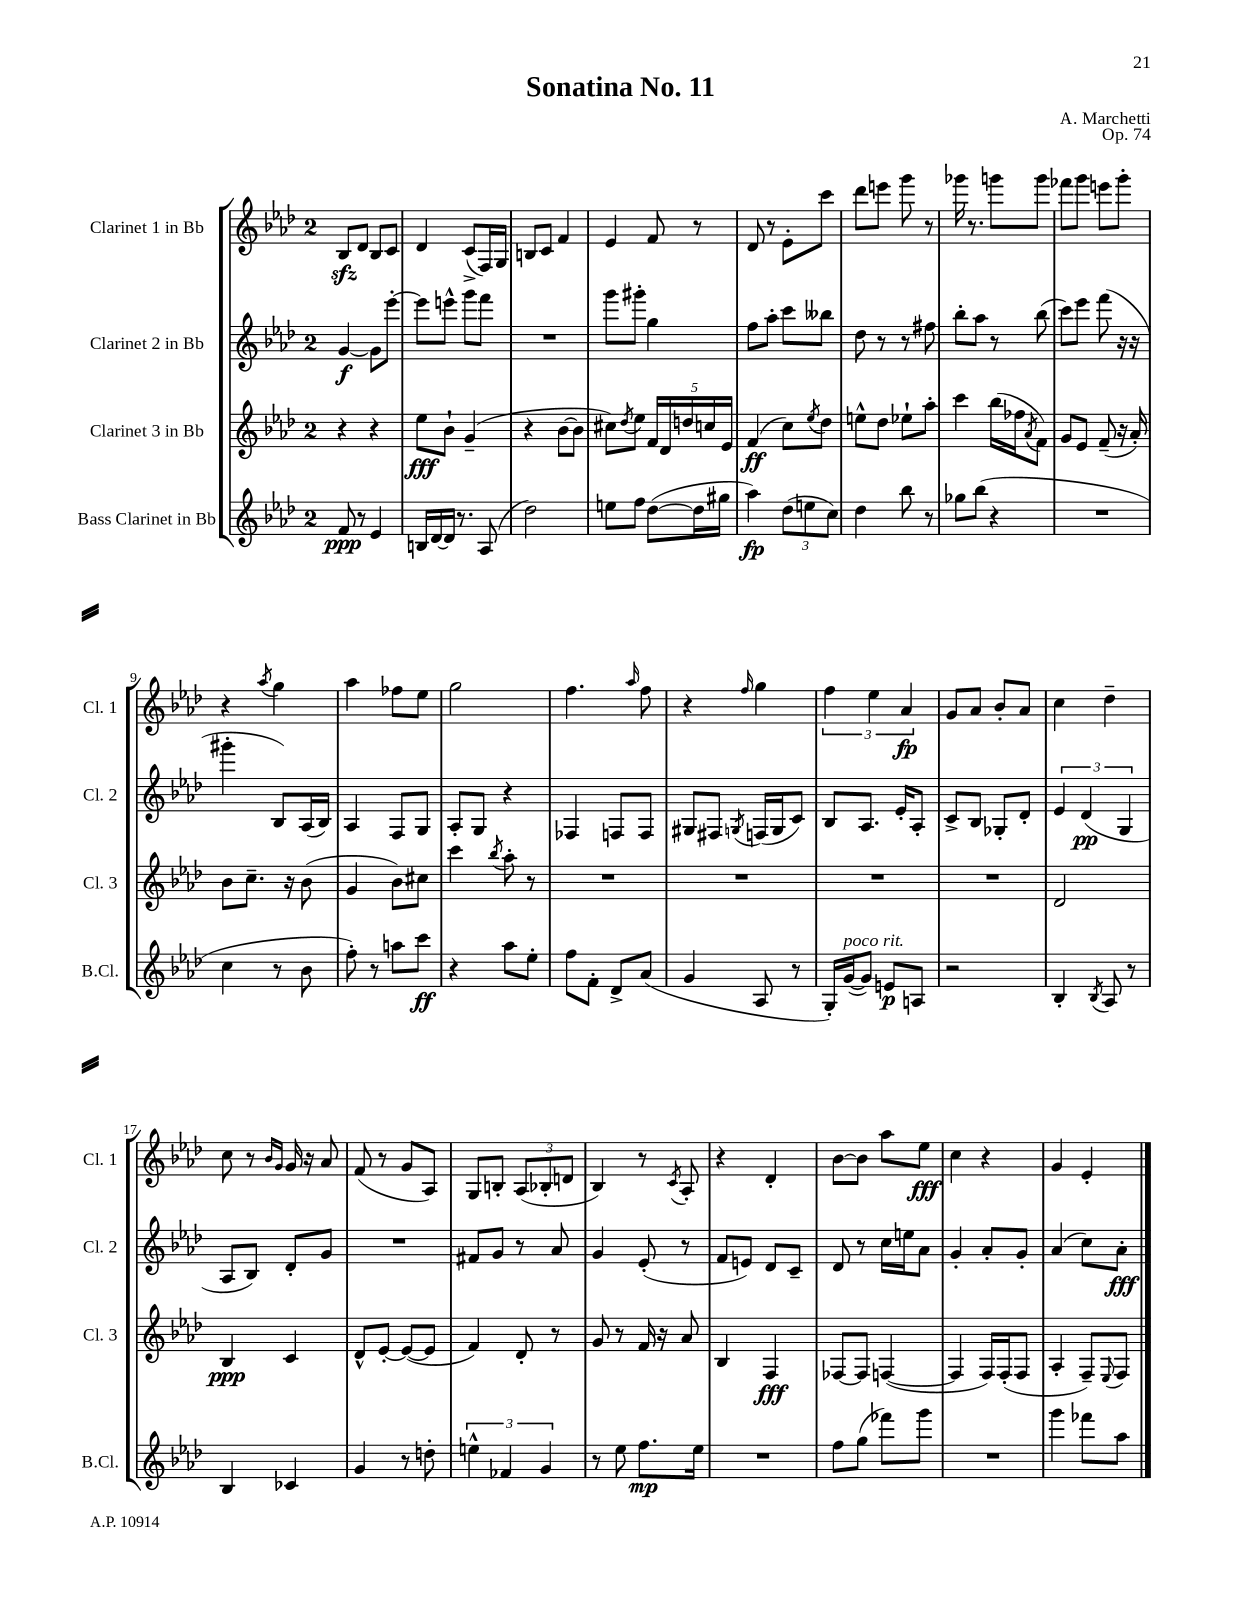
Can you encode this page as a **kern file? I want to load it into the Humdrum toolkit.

**kern	**kern	**kern	**kern
*staff4	*staff3	*staff2	*staff1
*clefG2	*clefG2	*clefG2	*clefG2
*k[b-e-a-d-]	*k[b-e-a-d-]	*k[b-e-a-d-]	*k[b-e-a-d-]
*M2/4	*M2/4	*M2/4	*M2/4
8f	4r	[4g	8B-
8r	.	.	8d-
4e-	4r	8g]	8B-
.	.	[8eee-'	8c
=	=	=	=
16B	8ee-	8eee-]	4d-
[16d-	.	.	.
16d-]	8b-`	8eee^^	.
8.r	.	.	.
.	(4g~	8ggg	(8c^
(8A-	.	8fff	16F)
.	.	.	16G
=	=	=	=
2dd-)	4r	2r	8B
.	.	.	8c
.	[8b-	.	4f
.	8b-]	.	.
=	=	=	=
8ee	8cc#)	8ggg	4e-
.	8qdd-	.	.
8ff	8ee-	8ggg#'	.
([8dd-	20f	4gg	8f
.	20d-	.	.
.	20dd	.	.
16dd-]	.	.	8r
.	20cc	.	.
16gg#	.	.	.
.	20e-	.	.
=	=	=	=
4aa-)	(4f	8ff	8d-
.	.	8aa-'	8r
(12dd-	8cc)	8ccc	8e-'
12ee	.	.	.
.	8qee-	.	.
.	8dd-	8bb--	8ccc
12cc)	.	.	.
=	=	=	=
4dd-	8ee^^	8dd-	8ddd-
.	8dd-	8r	8eee
8bb-	8ee-`	8r	8ggg
8r	8aa-'	8ff#	8r
=	=	=	=
8gg-	4ccc	8bb-'	16ggg-
.	.	.	8.r
(8bb-	.	8aa-	.
4r	(16bb-	8r	8ggg
.	16ff-	.	.
.	8qa-	.	.
.	8f)	(8bb-	8ggg
=	=	=	=
2r	8g	8ccc)	8fff-
.	8e-	8eee-	8ggg
.	(8f~	(8fff	8eee
.	16r	16r	8ggg'
.	16a-')	16r	.
=	=	=	=
4cc	8b-	4ggg#'	4r
.	8.cc~	.	.
.	.	.	8qaa-
8r	.	8B-)	4gg
.	16r	.	.
8b-	(8b-	(16A-	.
.	.	16B-)	.
=	=	=	=
8ff')	4g	4A-	4aa-
8r	.	.	.
8aa	8b-)	8F	8ff-
8ccc	8cc#	8G	8ee-
=	=	=	=
4r	4ccc	8A-'	2gg
.	.	8G	.
.	8qbb-	.	.
8aa-	8aa-'	4r	.
8ee-'	8r	.	.
=	=	=	=
8ff	2r	4F-	4.ff
8f'	.	.	.
8d-^	.	8F	.
.	.	.	16qqaa-
(8a-	.	8F	8ff
=	=	=	=
4g	2r	8G#	4r
.	.	8F#	.
.	.	8qG	16qqff
8A-	.	(16F	4gg
.	.	16G	.
8r	.	8c)	.
=	=	=	=
16G')	2r	8B-	6ff
([16g	.	.	.
8g])	.	8.A-	.
.	.	.	6ee-
8e	.	.	.
.	.	16e-'	.
.	.	.	6a-
8A	.	8A-'	.
=	=	=	=
2r	2r	8c^	8g
.	.	8B-	8a-
.	.	8G-'	8b-'
.	.	8d-'	8a-
=	=	=	=
4B-'	2d-	6e-	4cc
.	.	(6d-	.
8qB-	.	.	.
8A-	.	.	4dd-~
.	.	6G	.
8r	.	.	.
=	=	=	=
4B-	4B-	8A-	8cc
.	.	8B-)	8r
.	.	.	16qqb-
.	.	.	16qqg
4c-	4c	8d-'	16g
.	.	.	16r
.	.	8g	8a-
=	=	=	=
4g	8d-^^	2r	(8f
.	[8e-'	.	8r
8r	(8e-_	.	8g
8dd'	8e-]	.	8A-)
=	=	=	=
6ee^^	4f)	8f#	8G
.	.	8g	8B'
6f-	.	.	.
.	8d-'	8r	(12A-
6g	.	.	12B-'
.	8r	8a-	.
.	.	.	12d
=	=	=	=
8r	8g	4g	4B-)
8ee-	8r	.	.
8.ff	16f	(8e-'	8r
.	16r	.	.
.	.	.	8qc
.	8a-	8r	8A-'
16ee-	.	.	.
=	=	=	=
2r	4B-	8f	4r
.	.	8e)	.
.	4F	8d-	4d-'
.	.	8c~	.
=	=	=	=
8ff	[8F-	8d-	[8b-
(8gg	8F-]	8r	8b-]
8fff-)	([4F	16cc	8aa-
.	.	16ee	.
8ggg	.	8a-	8ee-
=	=	=	=
2r	4F]	4g'	4cc
.	16F)	8a-'	4r
.	(16F'	.	.
.	8F	8g'	.
=	=	=	=
4ggg	4A-'	(4a-	4g
8fff-	8F~)	8cc)	4e-'
.	8qqE-	.	.
8aa-	8F	8a-'	.
==	==	==	==
*-	*-	*-	*-
